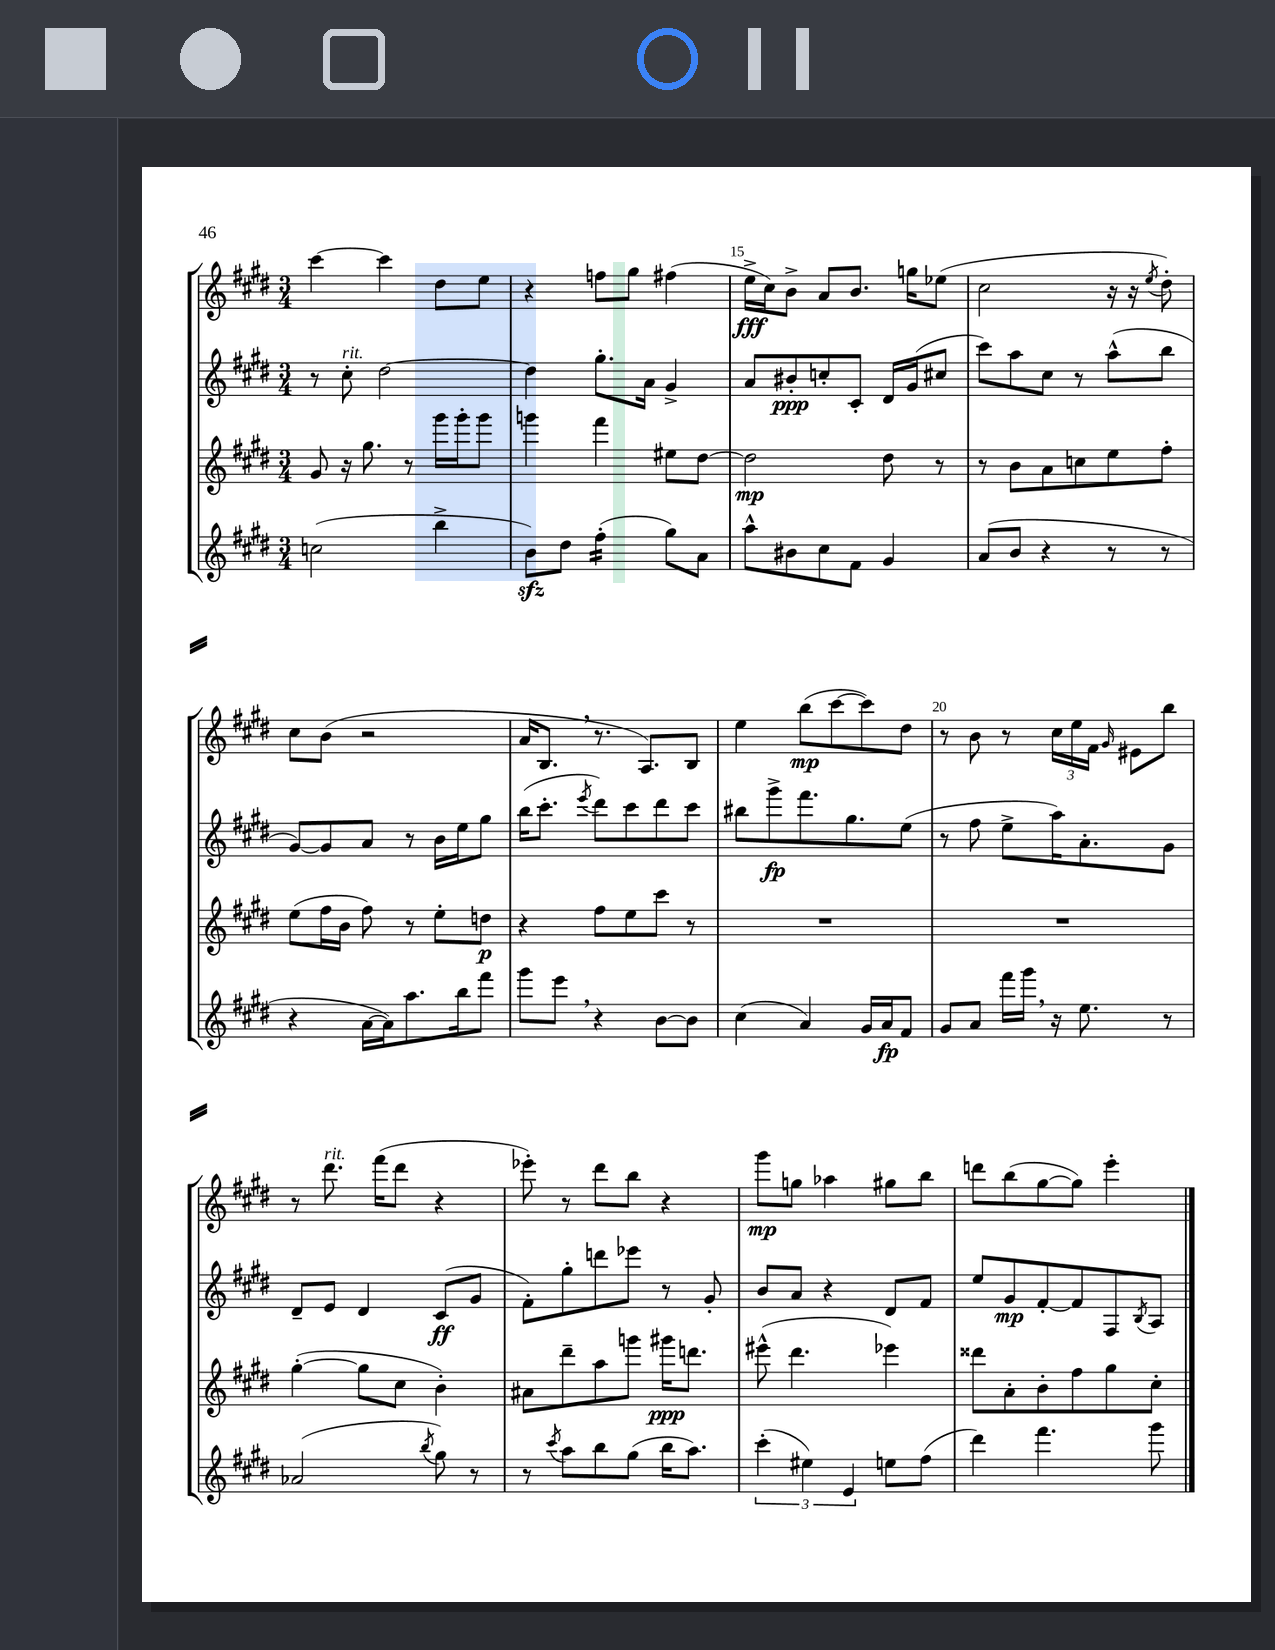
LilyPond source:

<<
\new StaffGroup <<
\new Staff = "s0" {
    \clef treble \key e \major \numericTimeSignature \time 3/4
    cis'''4~ cis'''4 dis''8 e''8 |
    r4 f''8 gis''8 fis''4( |
    e''16->\fff cis''16) b'8-> a'8 b'8. g''16 ees''8( |
    cis''2 r16 r16 \acciaccatura { e''8 } dis''8-.) |
    cis''8 b'8( r2 |
    a'16 b8. \breathe r8. a8.) b8 |
    e''4 b''8\mp( cis'''8~ cis'''8) dis''8 |
    r8 b'8 r8 \tuplet 3/2 { cis''16 e''16 fis'16 } \grace { gis'16 } eis'8 b''8 |
    r8 dis'''8.^\markup { \italic "rit." } fis'''16( dis'''8 r4 |
    ees'''8-.) r8 dis'''8 b''8 r4 |
    gis'''8\mp g''8 aes''4 gis''8 b''8 |
    d'''8 b''8( gis''8~ gis''8) e'''4-. \bar "|." |
}
\new Staff = "s1" {
    \clef treble \key e \major \numericTimeSignature \time 3/4
    r8 cis''8-.^\markup { \italic "rit." } dis''2~ |
    dis''4 gis''8.-. a'16 gis'4-> |
    a'8 bis'8-.\ppp c''8-. cis'8-. dis'16 gis'16( cis''8 |
    cis'''8) a''8 cis''8 r8 a''8-^( b''8 |
    gis'8~) gis'8 a'8 r8 b'16 e''16 gis''8 |
    b''16( cis'''8.-. \acciaccatura { e'''8 } dis'''8) cis'''8 dis'''8 cis'''8 |
    bis''8 gis'''8->\fp fis'''8. gis''8. e''8( |
    r8 fis''8 e''8-> a''16) a'8.-. gis'8 |
    dis'8-- e'8 dis'4 cis'8\ff( gis'8 |
    fis'8-.) gis''8-. d'''8 ees'''8 r8 gis'8-. |
    b'8 a'8 r4 dis'8 fis'8 |
    e''8 gis'8\mp fis'8~-. fis'8 fis8 \acciaccatura { b8 } a8 \bar "|." |
}
\new Staff = "s2" {
    \clef treble \key e \major \numericTimeSignature \time 3/4
    gis'8 r16 gis''8. r8 gis'''16 gis'''16-. gis'''8 |
    g'''4 fis'''4 eis''8 dis''8~ |
    dis''2\mp dis''8 r8 |
    r8 b'8 a'8 c''8 e''8 fis''8-. |
    e''8( fis''16 b'16 fis''8) r8 e''8-. d''8\p |
    r4 fis''8 e''8 cis'''8 r8 |
    R2. |
    R2. |
    gis''4~-.( gis''8 cis''8 b'4-.) |
    ais'8 dis'''8-- a''8 g'''8 gis'''16\ppp d'''8. |
    eis'''8-^( dis'''4. ees'''4) |
    disis'''8 a'8-. b'8-. fis''8 gis''8 cis''8-. \bar "|." |
}
\new Staff = "s3" {
    \clef treble \key e \major \numericTimeSignature \time 3/4
    c''2( b''4-> |
    b'8\sfz) dis''8 fis''4:16-.( gis''8) a'8 |
    a''8-^ bis'8 cis''8 fis'8 gis'4 |
    a'8( b'8 r4 r8 r8 |
    r4 a'16~ a'16) a''8. b''16 fis'''8 |
    gis'''8 e'''8 \breathe r4 b'8~ b'8 |
    cis''4( a'4) gis'16 a'16\fp fis'8 |
    gis'8 a'8 fis'''16 gis'''16 \breathe r16 e''8. r8 |
    aes'2( \acciaccatura { b''8 } gis''8) r8 |
    r8 \acciaccatura { cis'''8 } a''8 b''8 gis''8( b''16 a''8.) |
    \tuplet 3/2 { cis'''4-.( eis''4) e'4 } e''8 fis''8( |
    dis'''4) fis'''4. gis'''8 \bar "|." |
}
>>
>>
\layout { \context { \Score currentBarNumber = #13 \override BarNumber.break-visibility = ##(#f #t #t) barNumberVisibility = #(every-nth-bar-number-visible 5) } }
